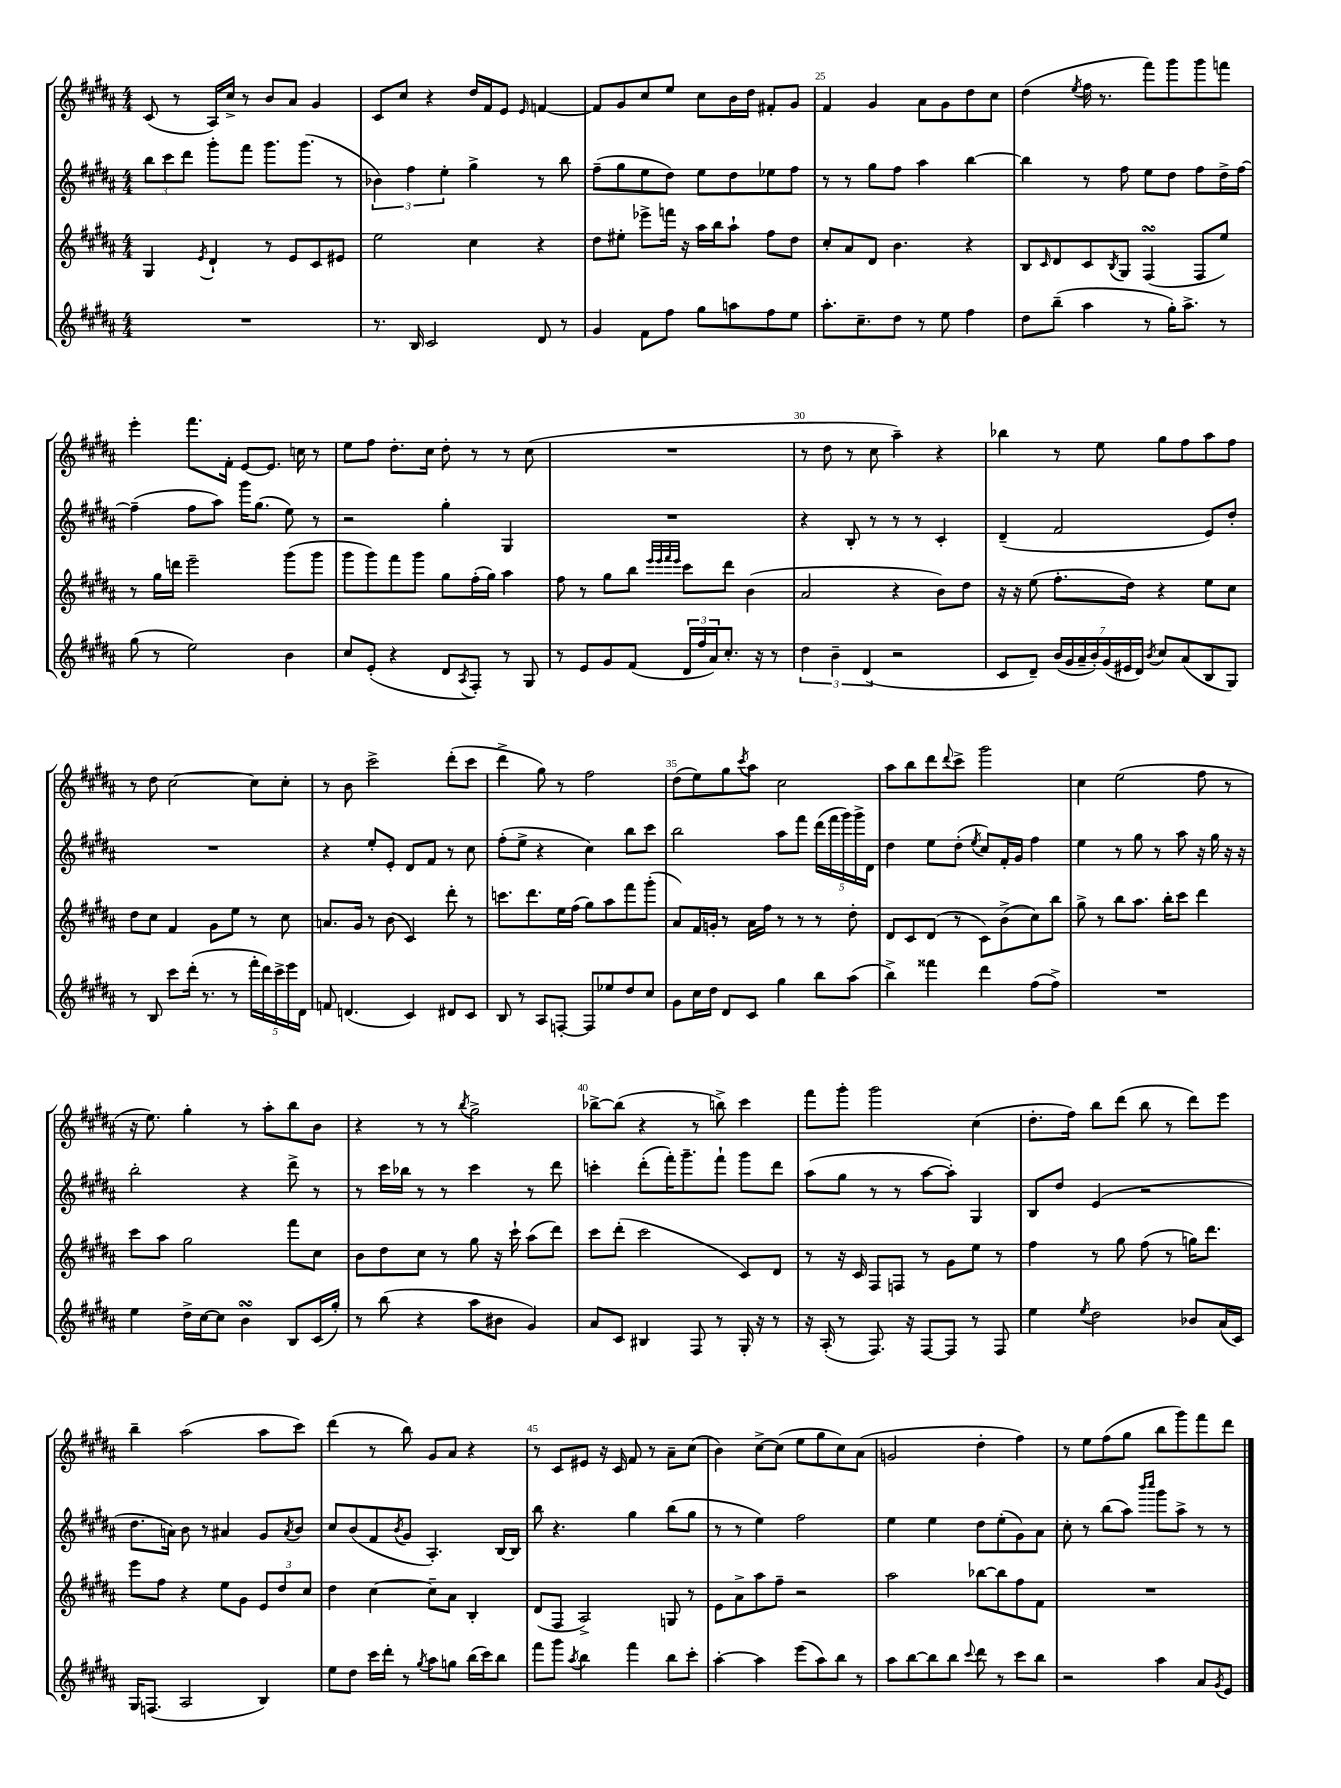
<<
\new StaffGroup <<
\new Staff = "s0" {
    \clef treble \key b \major \numericTimeSignature \time 4/4
    cis'8( r8 ais16) cis''16-> r8 b'8 ais'8 gis'4 |
    cis'8 cis''8 r4 dis''16 fis'16 e'8 \grace { e'16 } f'4~ |
    f'8 gis'8 cis''8 e''8 cis''8 b'16 dis''16 fis'8-. gis'8 |
    fis'4 gis'4 ais'8 gis'8 dis''8 cis''8 |
    dis''4( \acciaccatura { e''8 } fis''16 r8. fis'''8) gis'''8 gis'''8 f'''8 |
    e'''4-. fis'''8. fis'16-. e'8~ e'8. c''16 r8 |
    e''8 fis''8 dis''8.-. cis''16 dis''8-. r8 r8 cis''8( |
    R1 |
    r8 dis''8 r8 cis''8 ais''4--) r4 |
    bes''4 r8 e''8 gis''8 fis''8 ais''8 fis''8 |
    r8 dis''8 cis''2~ cis''8 cis''8-. |
    r8 b'8 cis'''2-> dis'''8-.( cis'''8 |
    dis'''4-> gis''8) r8 fis''2 |
    dis''8( e''8) gis''8 \acciaccatura { cis'''8 } ais''8 cis''2 |
    ais''8 b''8 dis'''8 \appoggiatura { dis'''8 } cis'''8-> gis'''2 |
    cis''4 e''2( fis''8 r8 |
    r16 e''8.) gis''4-. r8 ais''8-. b''8 b'8 |
    r4 r8 r8 \acciaccatura { b''8 } gis''2-> |
    bes''8~-> bes''8( r4 r8 b''8->) cis'''4 |
    fis'''8 gis'''8-. gis'''2 cis''4( |
    dis''8.-. fis''16) b''8 dis'''8( b''8 r8 dis'''8) e'''8 |
    b''4-- ais''2( ais''8 cis'''8) |
    dis'''4( r8 b''8) gis'8 ais'8 r4 |
    r8 cis'8 eis'8 r16 cis'16 fis'8 r8 ais'8-- cis''8( |
    b'4) cis''8~-> cis''8( e''8 gis''8 cis''8) ais'8( |
    g'2 dis''4-. fis''4) |
    r8 e''8 fis''8( gis''8 b''8 gis'''8) fis'''8 dis'''8 \bar "|." |
}
\new Staff = "s1" {
    \clef treble \key b \major \numericTimeSignature \time 4/4
    \tuplet 3/2 { b''8 cis'''8 dis'''8 } gis'''8-. fis'''8 gis'''8. gis'''8.( r8 |
    \tuplet 3/2 { bes'4) fis''4 e''4-. } gis''4-> r8 b''8 |
    fis''8--( gis''8 e''8 dis''8) e''8 dis''8 ees''8 fis''8 |
    r8 r8 gis''8 fis''8 ais''4 b''4~ |
    b''4 r8 fis''8 e''8 dis''8 fis''8 dis''16-> fis''16~ |
    fis''4--( fis''8 ais''8) gis'''16 gis''8.( e''8) r8 |
    r2 gis''4-. gis4 |
    R1 |
    r4 b8-. r8 r8 r8 cis'4-. |
    dis'4--( fis'2 e'8) dis''8-. |
    R1 |
    r4 e''8-. e'8-. dis'8 fis'8 r8 cis''8 |
    fis''8-.( e''8-> r4 cis''4) b''8 cis'''8 |
    b''2 ais''8 fis'''8 \tuplet 5/4 { dis'''16( fis'''16 gis'''16) gis'''16-> dis'16 } |
    dis''4 e''8 dis''8-.( \acciaccatura { e''8 } cis''8) fis'16-. gis'16 fis''4 |
    e''4 r8 gis''8 r8 ais''8 r16 gis''16 r16 r16 |
    b''2-. r4 dis'''8-> r8 |
    r8 cis'''16 bes''16 r8 r8 cis'''4 r8 dis'''8 |
    c'''4-. dis'''8-.( fis'''16-.) gis'''8.-- fis'''8-! gis'''8 dis'''8 |
    ais''8( gis''8 r8 r8 ais''8~ ais''8-.) gis4 |
    b8 dis''8 e'4( r2 |
    dis''8. a'16) b'8 r8 ais'4 gis'8 \acciaccatura { ais'8 } b'8 |
    cis''8 b'8( fis'8 \acciaccatura { b'8 } gis'8 ais4.-.) b16~ b16 |
    b''8 r4. gis''4 b''8( gis''8 |
    r8 r8 e''4) fis''2 |
    e''4 e''4 dis''8 e''8-.( gis'8) ais'8 |
    cis''8-. r8 b''8( ais''8) \grace { b'''16 cis''''16 } gis'''8 ais''8-> r8 r8 \bar "|." |
}
\new Staff = "s2" {
    \clef treble \key b \major \numericTimeSignature \time 4/4
    gis4 \acciaccatura { e'8 } dis'4-! r8 e'8 cis'8 eis'8 |
    e''2 cis''4 r4 |
    dis''8 eis''8-. ees'''8-> f'''16 r16 ais''16 b''16 ais''8-! fis''8 dis''8 |
    cis''8-. ais'8 dis'8 b'4. r4 |
    b8 \grace { cis'16 } dis'8 cis'8 \acciaccatura { b8 } gis8 fis4\turn( fis8 e''8) |
    r8 gis''16 d'''16 e'''2-- gis'''8( gis'''8 |
    gis'''8 gis'''8) fis'''8 gis'''8 gis''8 fis''16-.( gis''16) ais''4 |
    fis''8 r8 gis''8 b''8 \grace { e'''32 e'''32 fis'''32 e'''32 } cis'''8 dis'''8 b'4( |
    ais'2 r4 b'8) dis''8 |
    r16 r16 e''8( fis''8.-. dis''16) r4 e''8 cis''8 |
    dis''8 cis''8 fis'4 gis'8 e''8 r8 cis''8 |
    a'8. gis'16 r8 b'8( cis'4) dis'''8-. r8 |
    c'''8. dis'''8. e''16 fis''16( gis''8) ais''8 fis'''8 gis'''8-.( |
    ais'8) fis'16 g'16-. r8 ais'16 fis''16 r8 r8 r8 dis''8-. |
    dis'8 cis'8 dis'8( r8 cis'8) b'8->( cis''8) b''8 |
    gis''8-> r8 b''8 ais''8. b''16-. cis'''8 dis'''4 |
    cis'''8 ais''8 gis''2 fis'''8 cis''8 |
    b'8 dis''8 cis''8 r8 gis''8 r16 cis'''16-! ais''8( dis'''8) |
    cis'''8 dis'''8-.( cis'''2 cis'8) dis'8 |
    r8 r16 cis'16 fis8 f8 r8 gis'8 e''8 r8 |
    fis''4 r8 gis''8 fis''8( r8 g''16) dis'''8. |
    e'''8 fis''8 r4 e''8 gis'8 \tuplet 3/2 { e'8 dis''8 cis''8 } |
    dis''4 cis''4~ cis''8-- ais'8 b4-. |
    dis'8( fis8 ais2->) g8 r8 |
    e'8 ais'8-> ais''8 fis''8-- r2 |
    ais''2 bes''8~ bes''8 fis''8 fis'8 |
    R1 \bar "|." |
}
\new Staff = "s3" {
    \clef treble \key b \major \numericTimeSignature \time 4/4
    R1 |
    r8. b16 cis'2 dis'8 r8 |
    gis'4 fis'8 fis''8 gis''8 a''8 fis''8 e''8 |
    ais''8.-. cis''8.-- dis''8 r8 e''8 fis''4 |
    dis''8 b''8--( ais''4 r8 gis''16-.) ais''8.-> r8 |
    gis''8( r8 e''2) b'4 |
    cis''8 e'8-.( r4 dis'8 \acciaccatura { ais8 } fis8-.) r8 gis8 |
    r8 e'8 gis'8 fis'8( \tuplet 3/2 { dis'16 fis''16 ais'16) } cis''8.-. r16 r8 |
    \tuplet 3/2 { dis''4 b'4-- dis'4( } r2 |
    cis'8 dis'8--) \tuplet 7/4 { b'16( gis'16 ais'16-- b'16-.) gis'16( eis'16 dis'16) } \acciaccatura { b'8 } cis''8 ais'8( b8 gis8) |
    r8 b8 cis'''8 dis'''16-.( r8. r8 \tuplet 5/4 { fis'''16-. dis'''16) cis'''16-> e'''16 dis'16 } |
    f'8 d'4.( cis'4) dis'8 cis'8 |
    b8 r8 ais8 f8~-. f8 ees''8 dis''8 cis''8 |
    gis'8 cis''16 dis''16 dis'8 cis'8 gis''4 b''8 ais''8( |
    b''4->) fisis'''4 dis'''4 fis''8( fis''8->) |
    R1 |
    e''4 dis''16-> cis''16~ cis''8 b'4\turn b8 cis'16( gis''16-.) |
    r8 b''8( r4 ais''8 bis'8 gis'4) |
    ais'8 cis'8 bis4 fis8 r8 gis16-. r16 r8 |
    r16 ais16-.( r8 fis8.) r16 fis8~ fis8 r8 fis8 |
    e''4 \acciaccatura { e''8 } dis''2 bes'8 ais'16( cis'16) |
    gis16 f8.( ais2 b4) |
    e''8 dis''8 cis'''16 dis'''16-. r8 \acciaccatura { gis''8 } ais''8 g''8 b''16( cis'''16) b''8 |
    fis'''8 gis'''8 \acciaccatura { ais''8 } b''4 fis'''4 b''8 cis'''8-. |
    ais''4~-. ais''4 e'''8( ais''8) b''8 r8 |
    ais''8 b''8~ b''8 b''8 \appoggiatura { cis'''8 } dis'''8 r8 cis'''8 b''8 |
    r2 ais''4 ais'8 \acciaccatura { gis'8 } e'8 \bar "|." |
}
>>
>>
\layout { \context { \Score currentBarNumber = #22 \override BarNumber.break-visibility = ##(#f #t #t) barNumberVisibility = #(every-nth-bar-number-visible 5) } }
